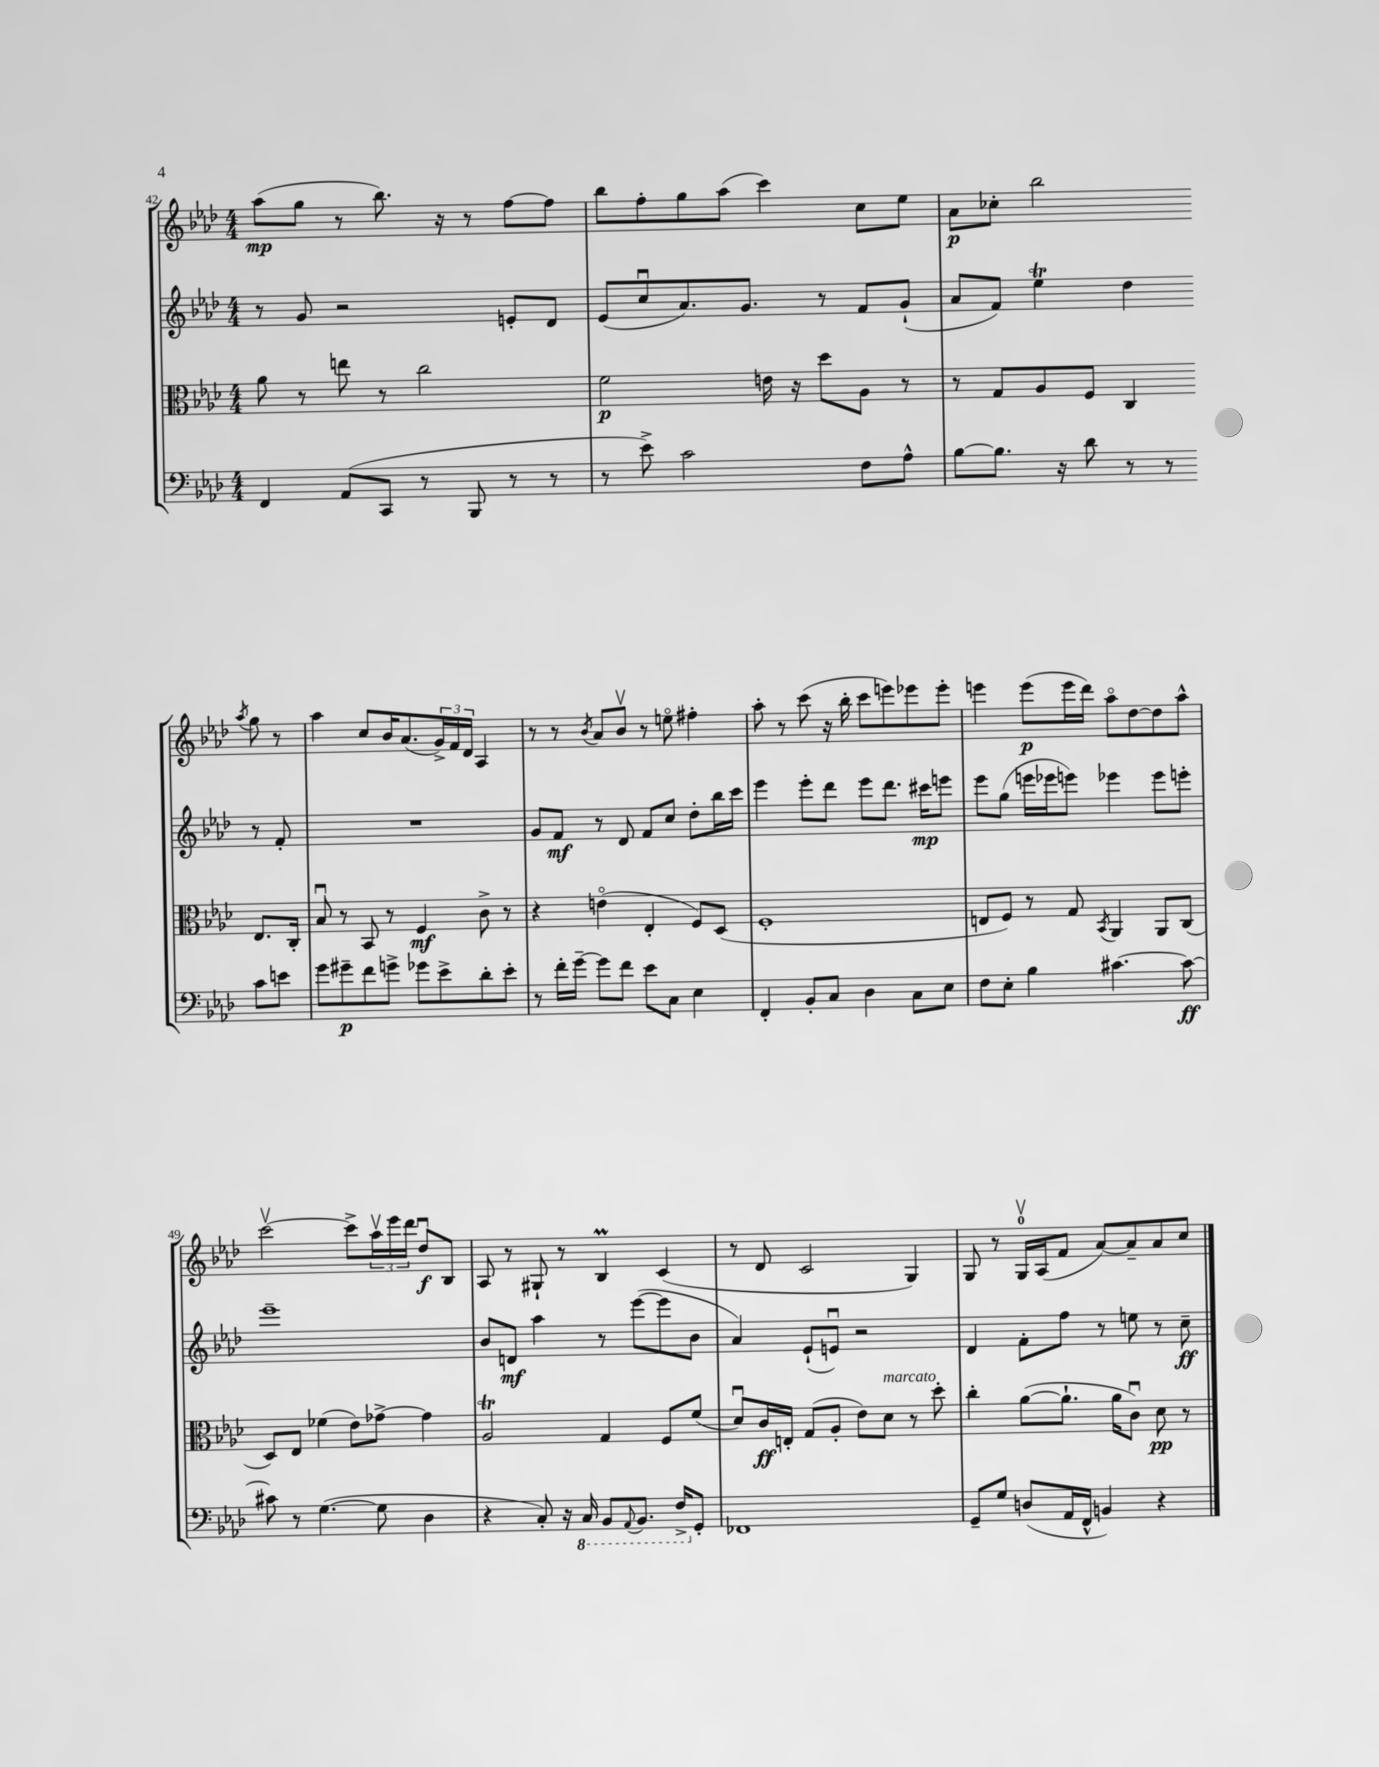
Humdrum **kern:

**kern	**kern	**kern	**kern
*staff4	*staff3	*staff2	*staff1
*clefF4	*clefC3	*clefG2	*clefG2
*k[b-e-a-d-]	*k[b-e-a-d-]	*k[b-e-a-d-]	*k[b-e-a-d-]
*M4/4	*M4/4	*M4/4	*M4/4
4FF	8a-	8r	(8aa-
.	8r	8g	8gg
(8AA-	8ee	2r	8r
8CC	8r	.	8.bb-)
8r	2cc	.	.
.	.	.	16r
8BBB-	.	.	8r
8r	.	8e'	[8ff
8r	.	8d-	8ff]
=	=	=	=
8r	2f	(8e-	8bb-
8e-^)	.	8ccu	8ff'
2c	.	8.a-)	8gg
.	.	.	(8aa-
.	.	8.g	.
.	16e	.	4ccc)
.	16r	.	.
.	8dd-	8r	.
8F	8A-	8f	8cc
8A-^^	8r	(8g`	8ee-
=	=	=	=
[8B-	8r	8a-	8a-
8.B-]	8G	8f)	8cc-'
.	8A-	4ee-	2bb-
16r	.	.	.
8d-	8F	.	.
8r	4C	4dd-	.
8r	.	.	.
.	.	.	8qaa-
8c	8.E-	8r	8gg
8e	.	8f'	8r
.	16C'	.	.
=	=	=	=
8g	8B-u	1r	4aa-
8g#~	8r	.	.
8f	8BB-	.	8cc
8g^	8r	.	16b-
.	.	.	(8.a-
8g-	4F	.	.
8e-^	.	.	24g^)
.	.	.	24f
.	.	.	24d-
8d-'	8c^	.	4A-
8e-'	8r	.	.
=	=	=	=
8r	4r	8g	8r
16f'	.	8f	8r
[16g~	.	.	.
.	.	.	8qb-
8g]	(4eo	8r	8a-
8f	.	8d-	8b-v
8e-	4E-'	8f	8r
8C	.	8cc	8eeo
4E-	8F)	8dd-'	4ff#'
.	(8D-	16bb-	.
.	.	16ccc	.
=	=	=	=
4FF'	1F'	4eee-	8aa-'
.	.	.	8r
8BB-'	.	8eee-'	(8ccc
8C	.	8ddd-	16r
.	.	.	16bb-'
4D-	.	8eee-	8ccc
.	.	8.ddd-	8eee)
8C	.	.	8eee-
.	.	16ccc#	.
8E-	.	8eee	8eee-'
=	=	=	=
8F	8E	8eee-	4eee
8E-'	8F)	(8gg	.
4B-	8r	16eee	(8eee
.	.	16eee-	.
.	8G	8eee)	16eee
.	.	.	16ddd-)
.	8qBB-	.	.
[4.c#	4AA-	4eee-	8aa-o
.	.	.	[8dd-
.	8AA-	8eee-	8dd-]
8c#_	(8C	8eee'	8aa-^^
=	=	=	=
8c#]	8D-)	1eee-~	[2cccv
8r	8E-	.	.
([4.G	(4f-	.	.
.	8e-)	.	8ccc^]
8G]	[8g-^	.	24aa-v
.	.	.	24eee-
.	.	.	24ddd-
4D-	4g-]	.	8dd-u
.	.	.	8B-
=	=	=	=
4r	2A-	8b-	8A-
.	.	8d	8r
8C')	.	4aa-	8G#`
16r	.	.	8r
16CC	.	.	.
8BBB-	4G	8r	4B-
8qqAAA-	.	.	.
8.BBB-	.	([8eee-	.
.	8F	8eee-]	(4c
16FF^	.	.	.
8GG'	(8f	8b-	.
=	=	=	=
1FF-	8d-u)	4a-)	8r
.	16c	.	8d-
.	16E'	.	.
.	(8G	(8e-`	2c
.	8A-'	8eu)	.
.	8e-)	2r	.
.	8d-	.	.
.	8r	.	4G)
.	8dd-'	.	.
=	=	=	=
8GG~	4cc'	4d-	8G
8G	.	.	8r
(8D	([8a-	8f'	16Gv
.	.	.	(16A-
16AA-	8.a-`]	8ff	8f
16FF^^	.	.	.
4BB)	.	8r	[8a-)
.	16a-	.	.
.	8cu)	8ee	8a-~]
4r	8d-	8r	8a-
.	8r	8cc~	8cc
==	==	==	==
*-	*-	*-	*-
